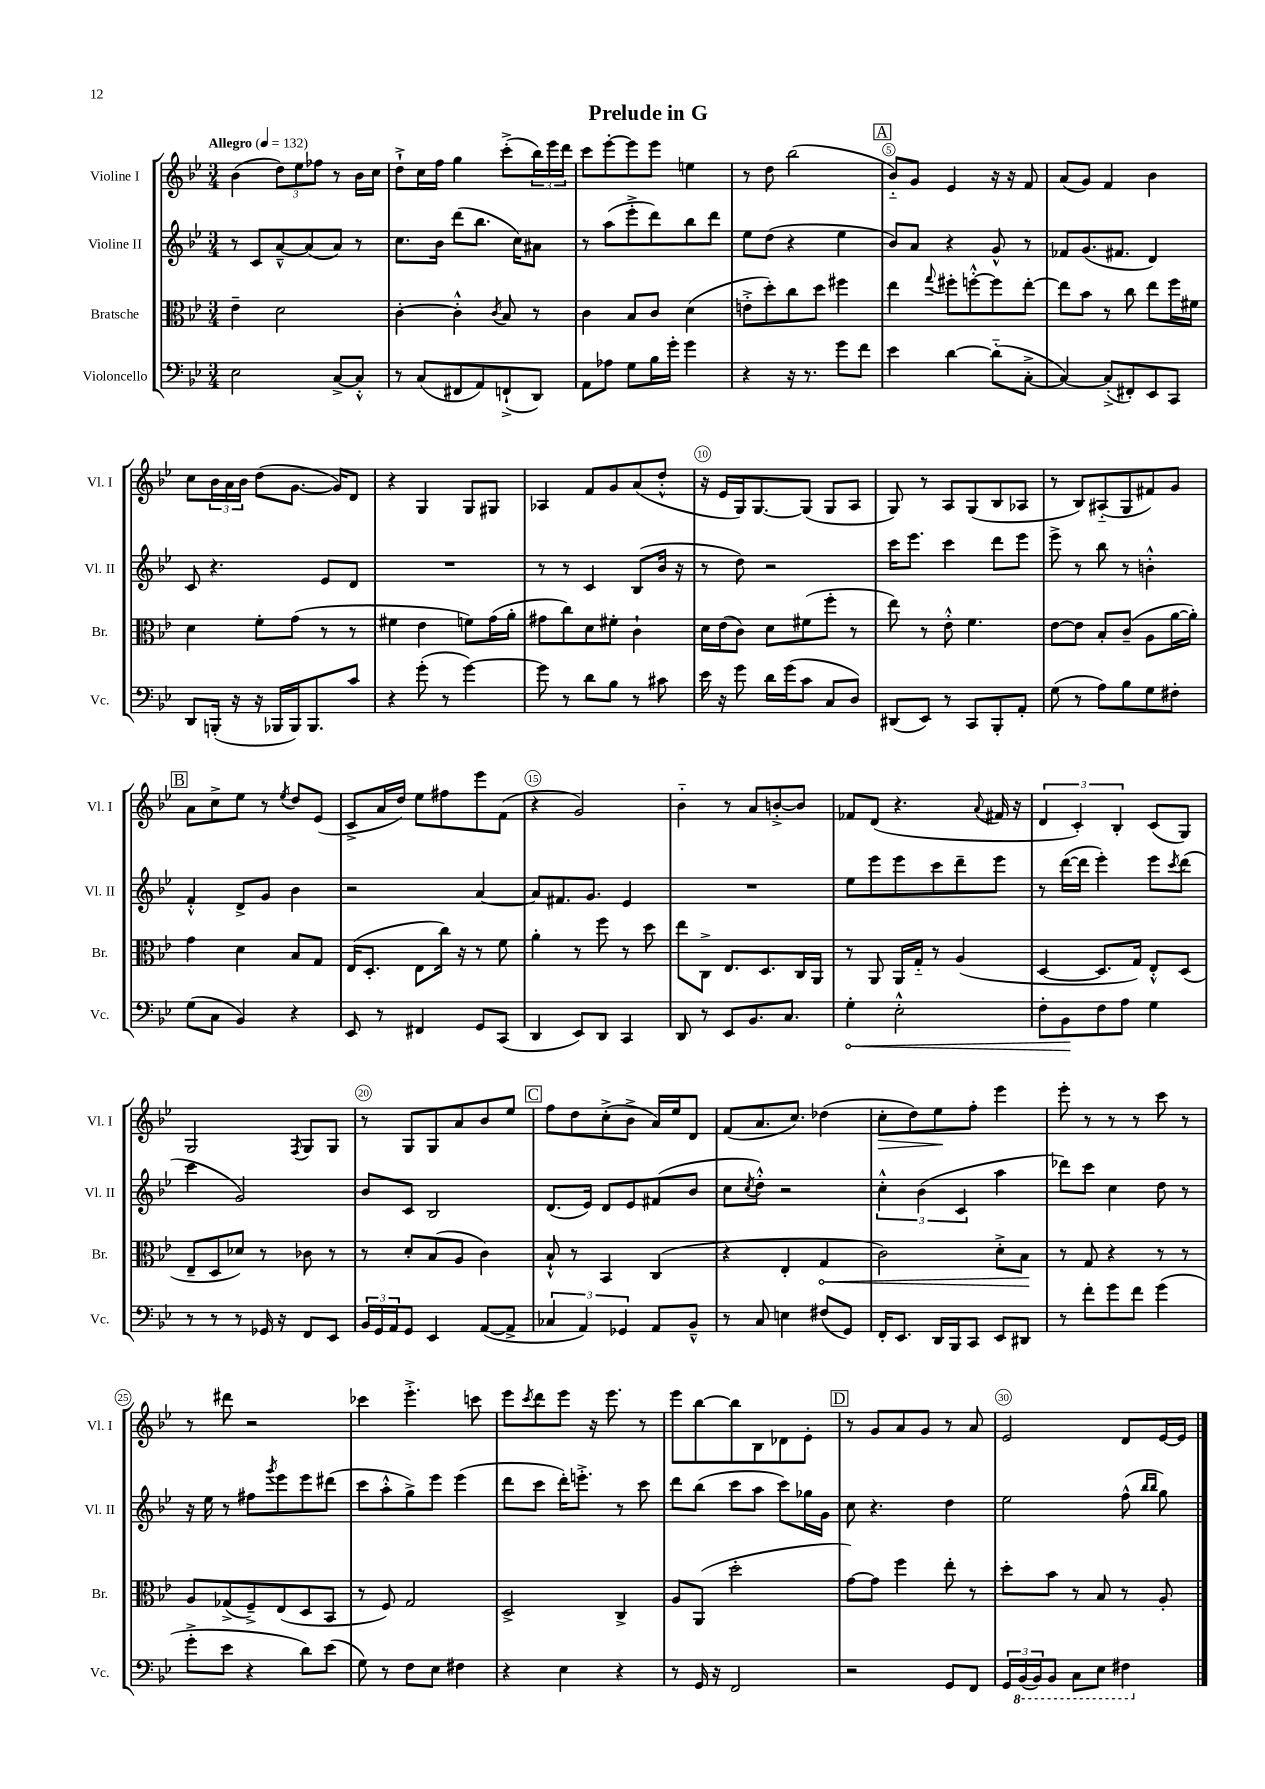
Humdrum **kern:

**kern	**dynam	**kern	**dynam	**kern	**kern	**dynam
*part4	*part4	*part3	*part3	*part2	*part1	*part1
*staff4	*staff4	*staff3	*staff3	*staff2	*staff1	*staff1
*I"Violoncello	*	*I"Bratsche	*	*I"Violine II	*I"Violine I	*
*I'Vc.	*	*I'Br.	*	*I'Vl. II	*I'Vl. I	*
*clefF4	*	*clefC3	*	*clefG2	*clefG2	*
*k[b-e-]	*	*k[b-e-]	*	*k[b-e-]	*k[b-e-]	*
*M3/4	*	*M3/4	*	*M3/4	*M3/4	*
*MM132	*	*MM132	*	*MM132	*MM132	*
=1	=1	=1	=1	=1	=1	=1
!	!	!	!	!	!LO:TX:a:B:t=Allegro	!
2E-\	.	4e-~\	.	8r	(4b-\	.
.	.	.	.	8c/L	.	.
.	.	2d\	.	[8a~^^/	12dd\L)	.
.	.	.	.	.	12ee-\	.
.	.	.	.	(8a/]	.	.
.	.	.	.	.	12ff-X\J	.
[8C^/L	.	.	.	8a/J)	8r	.
8C'^^/J]	.	.	.	8r	16b-\LL	.
.	.	.	.	.	16cc\JJ	.
=2	=2	=2	=2	=2	=2	=2
8r	.	[4c'\	.	8.cc\L	8dd`^\L	.
(8C/L	.	.	.	.	16cc\L	.
.	.	.	.	16b-\Jk	16ff\JJ	.
8FF#X/	.	4c'^^\]	.	(8ddd\L	4gg\	.
8AA/)	.	.	.	8.bb-\J	.	.
.	.	8qc/	.	.	.	.
(8FFn`^/	.	8B-/	.	.	(8ccc'^\L	.
.	.	.	.	16cc\KL)	.	.
8DD/J)	.	8r	.	8a#X\J	24bb-\L)	.
.	.	.	.	.	24eee-\	.
.	.	.	.	.	24ddd\JJ	.
=3	=3	=3	=3	=3	=3	=3
8AA\L	.	4c\	.	8r	8ccc\L	.
8A-X\J	.	.	.	(8aa\L	[8eee-'\	.
8G\L	.	8B-/L	.	8eee-'^\	8eee-\]	.
16B-\L	.	8c/J	.	8ddd\)	8eee-\J	.
16g'\JJ	.	.	.	.	.	.
4g\	.	(4d\	.	8bb-\	4een\	.
.	.	.	.	8ddd\J	.	.
=4	=4	=4	=4	=4	=4	=4
4r	.	8en'^\L	.	8ee-\L	8r	.
.	.	8dd'\)	.	(8dd\J	8dd\	.
16r	.	8cc\	.	4r	(2bb-\	.
8.r	.	.	.	.	.	.
.	.	8dd\J	.	.	.	.
8g\L	.	4ff#X\	.	4ee-\	.	.
8f\J	.	.	.	.	.	.
!!LO:REH:place=s1:t=A
=5	=5	=5	=5	=5	=5	=5
4e-\	.	4ee-\	.	8b-/L)	8b-/L)	.
.	.	.	.	8a/J	8g/J	.
.	.	8qqgg/	.	.	.	.
[4d\	.	8ff#X'\L	.	4r	4e-/	.
.	.	[8ffn'^^\	.	.	.	.
(8d\L]	.	8ff\]	.	8g^^/	16r	.
.	.	.	.	.	16r	.
[8C'^\J	.	[8ee-'\J	.	8r	8f/	.
=6	=6	=6	=6	=6	=6	=6
4C/_)	.	8ee-\L]	.	8f-X/L	(8a/L	.
.	.	8b-\J	.	(8.g/	8g/J)	.
(8C'^/L]	.	8r	.	.	4f/	.
.	.	.	.	8.f#X/J	.	.
8FF#X'/)	.	8cc\	.	.	.	.
8EE-/	.	8ee-\L	.	4d/)	4b-\	.
8CC/J	.	16ff\L	.	.	.	.
.	.	16f#X\JJ	.	.	.	.
!!LO:LB:g=z
=7	=7	=7	=7	=7	=7	=7
8DD/L	.	4d\	.	8c/	8cc\L	.
(16BBBn'/Jk	.	.	.	4.r	24b-\L	.
.	.	.	.	.	24a\	.
16r	.	.	.	.	.	.
.	.	.	.	.	24b-\JJ	.
16r	.	8f'\L	.	.	(8dd\L	.
16BBB-X/LL	.	.	.	.	.	.
16BBB-/J)	.	(8g\J	.	.	[8.g\J	.
8.BBB-/	.	.	.	.	.	.
.	.	8r	.	8e-/L	.	.
.	.	.	.	.	16g/KL])	.
8c/J	.	8r	.	8d/J	8d/J	.
=8	=8	=8	=8	=8	=8	=8
4r	.	4f#X\	.	2.r	4r	.
(8g'\	.	4e-\	.	.	4G/	.
8r	.	.	.	.	.	.
[4g\)	.	8fn\L)	.	.	8G/L	.
.	.	(16g\L	.	.	8G#X/J	.
.	.	16a'\JJ	.	.	.	.
=9	=9	=9	=9	=9	=9	=9
8g\]	.	8g#X\L	.	8r	4A-X/	.
8r	.	8cc\)	.	8r	.	.
8d\L	.	8d\	.	4c/	8f/L	.
8B-\J	.	8f#X'\J	.	.	8g/	.
8r	.	4c`\	.	(8B-/L	(8a/	.
8c#X\	.	.	.	16b-/Jk	8dd'^^/J	.
.	.	.	.	16r	.	.
=10	=10	=10	=10	=10	=10	=10
16e-\	.	16d\LL	.	8r	16r	.
16r	.	(16e-\J	.	.	16e-/LL	.
8g\	.	8c\J)	.	8dd\)	16G/J)	.
.	.	.	.	.	[8.G/	.
16d\LL	.	8d\L	.	2r	.	.
(16g\J	.	.	.	.	.	.
8c\J	.	(8f#X\	.	.	(8G/J]	.
8C/L	.	8ff'\J	.	.	8G/L	.
8D/J)	.	8r	.	.	8A/J	.
=11	=11	=11	=11	=11	=11	=11
(8DD#X/L	.	8ee-\)	.	16ccc\KL	8G/)	.
.	.	.	.	8.eee-\J	.	.
8EE-/J)	.	8r	.	.	8r	.
8r	.	8e-'^^\	.	4ccc\	8A/L	.
8CC/L	.	4.f\	.	.	(8G/	.
8BBB-'/	.	.	.	8ddd\L	8B-/	.
8AA'/J	.	.	.	8eee-\J	8A-X/J	.
=12	=12	=12	=12	=12	=12	=12
(8G\	.	[8e-\L	.	8eee-^\	8r	.
8r	.	8e-\J]	.	8r	8B-/L)	.
8A\L)	.	8B-'/L	.	8bb-\	(8A#X/	.
8B-\	.	(8c~/J	.	8r	8G/	.
8G\	.	8A\L	.	4bn'^^\	8f#X/)	.
8F#X'\J	.	[16a\L	.	.	8g/J	.
.	.	16a'\JJ])	.	.	.	.
!!LO:LB:g=z
!!LO:REH:place=s1:t=B
=13	=13	=13	=13	=13	=13	=13
(8G\L	.	4g\	.	4f'^^/	8a\L	.
8C\J	.	.	.	.	8cc^\	.
4BB-/)	.	4d\	.	8d^/L	8ee-\J	.
.	.	.	.	8g/J	8r	.
.	.	.	.	.	8qee-/	.
4r	.	8B-/L	.	4b-\	8dd/L	.
.	.	8G/J	.	.	(8e-/J	.
=14	=14	=14	=14	=14	=14	=14
8EE-/	.	(16E-/KL	.	2r	8c^/L	.
.	.	8.D'/J	.	.	.	.
8r	.	.	.	.	16a/L	.
.	.	.	.	.	16dd/JJ)	.
4FF#X/	.	8E-\L	.	.	8ee-\L	.
.	.	16cc\Jk)	.	.	8ff#X\	.
.	.	16r	.	.	.	.
8GG/L	.	8r	.	[4a/	8eee-\	.
(8CC/J	.	8f\	.	.	(8f\J	.
=15	=15	=15	=15	=15	=15	=15
4DD/	.	4a'\	.	8a/L]	4r	.
.	.	.	.	8.f#X/	.	.
8EE-/L)	.	8r	.	.	2g/)	.
.	.	.	.	8.g/J	.	.
8DD/J	.	8ff\	.	.	.	.
4CC/	.	8r	.	4e-/	.	.
.	.	8dd\	.	.	.	.
=16	=16	=16	=16	=16	=16	=16
8DD/	.	8ee-\L	.	2.r	4b-\	.
8r	.	8C^\J	.	.	.	.
8EE-/L	.	8.E-/L	.	.	8r	.
8.BB-/	.	.	.	.	8a/L	.
.	.	8.D/	.	.	.	.
.	.	.	.	.	[8bn'^/	.
8.C/J	.	.	.	.	.	.
.	.	16C/L	.	.	8b/J]	.
.	.	16AA/JJ	.	.	.	.
=17	=17	=17	=17	=17	=17	=17
!	!LO:HP:b	!	!	!	!	!
4G'\	<	8r	.	8ee-\L	8f-X/L	.
.	.	8AA/	.	8eee-\	(8d/J	.
2E-'^^\	.	16AA/LL	.	8eee-\	4.r	.
.	.	16G/JJ	.	.	.	.
.	.	8r	.	8ccc\	.	.
.	.	(4A/	.	8ddd~\	.	.
.	.	.	.	.	8qqa/	.
.	.	.	.	8eee-\J	16f#X/	.
.	.	.	.	.	16r	.
=18	=18	=18	=18	=18	=18	=18
8F'\L	.	[4D/	.	8r	6d/	.
8BB-\	.	.	.	([16ddd\LL	.	.
.	.	.	.	.	6c'/)	.
.	.	.	.	16ddd\JJ]	.	.
8F\	[	8.D/L]	.	4eee-'\)	.	.
.	.	.	.	.	6B-'/	.
8A\J	.	.	.	.	.	.
.	.	16G/Jk)	.	.	.	.
4G\	.	8E-'^^/L	.	8eee-\L	(8c/L	.
.	.	.	.	8qccc/	.	.
.	.	(8D/J	.	(8ddd\J	8G/J)	.
!!LO:LB:g=z
=19	=19	=19	=19	=19	=19	=19
8r	.	8E-~/L	.	4ccc\	2G/	.
8r	.	8D/	.	.	.	.
8r	.	8d-X/J)	.	2g/)	.	.
16GG-X/	.	8r	.	.	.	.
16r	.	.	.	.	.	.
.	.	.	.	.	8qF/	.
8FF/L	.	8c-X\	.	.	8G/L	.
8EE-/J	.	8r	.	.	8G/J	.
=20	=20	=20	=20	=20	=20	=20
24BB-/LL	.	8r	.	8b-/L	8r	.
24GG/	.	.	.	.	.	.
24AA/J	.	.	.	.	.	.
8GG/J	.	8d'/L	.	8c/J	8G/L	.
4EE-/	.	(8B-/	.	2B-/	8G/	.
.	.	8A/J	.	.	8a/	.
([8AA/L	.	4c\)	.	.	8b-/	.
8AA^/J]	.	.	.	.	8ee-/J	.
!!LO:REH:place=s1:t=C
=21	=21	=21	=21	=21	=21	=21
6C-X/	.	8B-`^^/	.	(8.d/L	8ff\L	.
.	.	8r	.	.	8dd\	.
6AA/)	.	.	.	.	.	.
.	.	.	.	16e-/Jk)	.	.
.	.	4BB-/	.	8d/L	(8cc'^\	.
6GG-X/	.	.	.	.	.	.
.	.	.	.	8e-/	8b-^\J	.
8AA/L	.	(4C/	.	(8f#X/	16a/LL)	.
.	.	.	.	.	16ee-/J	.
8BB-~^^/J	.	.	.	8b-/J	8d/J	.
=22	=22	=22	=22	=22	=22	=22
8r	.	4r	.	8cc\L	(8f/L	.
.	.	.	.	8qcc/	.	.
8C/	.	.	.	8dd'^^\J)	8.a/	.
4En\	.	4E-'/	.	2r	.	.
.	.	.	.	.	8.cc/J)	.
!	!	!	!LO:HP:b	!	!	!
(8F#X/L	.	4G/	<	.	(4dd-X\	.
8GG/J)	.	.	.	.	.	.
=23	=23	=23	=23	=23	=23	=23
!	!	!	!	!	!	!LO:HP:b
16FF'/KL	.	2c\)	.	6cc'^^\	8cc'\L	>
8.EE-/J	.	.	.	.	.	.
.	.	.	.	.	8dd\)	.
.	.	.	.	(6b-\	.	.
16DD/LL	.	.	.	.	8ee-\	.
16BBB-/J	.	.	.	.	.	.
.	.	.	.	6c/	.	.
8CC/J	.	.	.	.	8ff'\J	]
8EE-/L	.	8d'^\L	.	4aa\	4eee-\	.
8DD#X/J	.	8B-\J	.	.	.	.
.	.	.	[	.	.	.
=24	=24	=24	=24	=24	=24	=24
8r	.	8r	.	8ddd-X\L)	8eee-'\	.
8f'\L	.	8G/	.	8ccc\J	8r	.
8g\	.	4r	.	4cc\	8r	.
8f\J	.	.	.	.	8r	.
(4g\	.	8r	.	8dd\	8ccc\	.
.	.	8r	.	8r	8r	.
!!LO:LB:g=z
=25	=25	=25	=25	=25	=25	=25
8g'^\L	.	8A/L	.	16r	8r	.
.	.	.	.	16ee-\	.	.
8e-\J	.	(8G-X^/	.	8r	8ddd#X\	.
4r	.	8F~^/)	.	8ff#X\L	2r	.
.	.	.	.	8qggg/	.	.
.	.	(8E-/	.	8eee-\	.	.
8d\L)	.	8D/	.	8eee-\	.	.
(8e-\J	.	8BB-/J	.	(8ddd#X\J	.	.
=26	=26	=26	=26	=26	=26	=26
8G\)	.	8r	.	8ccc\L	4ccc-X\	.
8r	.	8F/)	.	8aa'^^\	.	.
8F\L	.	2G/	.	8gg^\)	4.eee-'^\	.
8E-\J	.	.	.	8eee-\J	.	.
4F#X\	.	.	.	(4eee-\	.	.
.	.	.	.	.	8cccn\	.
=27	=27	=27	=27	=27	=27	=27
4r	.	2D^/	.	8ddd\L	8eee-\L	.
.	.	.	.	.	8qccc/	.
.	.	.	.	8ccc\J	8ddd\	.
4E-\	.	.	.	16ddd'\KL)	8eee-\J	.
.	.	.	.	8.eeen'^\J	.	.
.	.	.	.	.	16r	.
.	.	.	.	.	8.eee-\	.
4r	.	4C^/	.	8r	.	.
.	.	.	.	8ccc\	8r	.
=28	=28	=28	=28	=28	=28	=28
8r	.	8A/L	.	8ddd\L	8eee-\L	.
16GG/	.	(8AA/J	.	(8bb-\J	[8bb-\	.
16r	.	.	.	.	.	.
2FF/	.	2dd'\	.	8ccc\L	8bb-\]	.
.	.	.	.	8aa\J	8B-\	.
.	.	.	.	8ccc\L)	8d-X\	.
.	.	.	.	16gg-X\L	8e-'\J	.
.	.	.	.	16g\JJ	.	.
!!LO:REH:place=s1:t=D
=29	=29	=29	=29	=29	=29	=29
2r	.	[8g\L)	.	8cc\	8r	.
.	.	8g\J]	.	4.r	8g/L	.
.	.	4ff\	.	.	8a/	.
.	.	.	.	.	8g/J	.
8GG/L	.	8ee-'\	.	4dd\	8r	.
8FF/J	.	8r	.	.	8a/	.
=30	=30	=30	=30	=30	=30	=30
24GG/LL	.	8dd'\L	.	2ee-\	2e-/	.
*8ba	*	*	*	*	*	*
(24BBB-/	.	.	.	.	.	.
24BBB-/J)	.	.	.	.	.	.
8BBB-/J	.	8b-\J	.	.	.	.
8CC\L	.	8r	.	.	.	.
8EE-\J	.	8B-/	.	.	.	.
4FF#X\	.	8r	.	(8ff^^\	8d/L	.
.	.	.	.	16qqbb-/LL	.	.
.	.	.	.	16qqbb-/JJ	.	.
.	.	8A'/	.	8gg\)	[16e-/L	.
.	.	.	.	.	16e-/JJ]	.
*X8ba	*	*	*	*	*	*
==	==	==	==	==	==	==
*-	*-	*-	*-	*-	*-	*-
